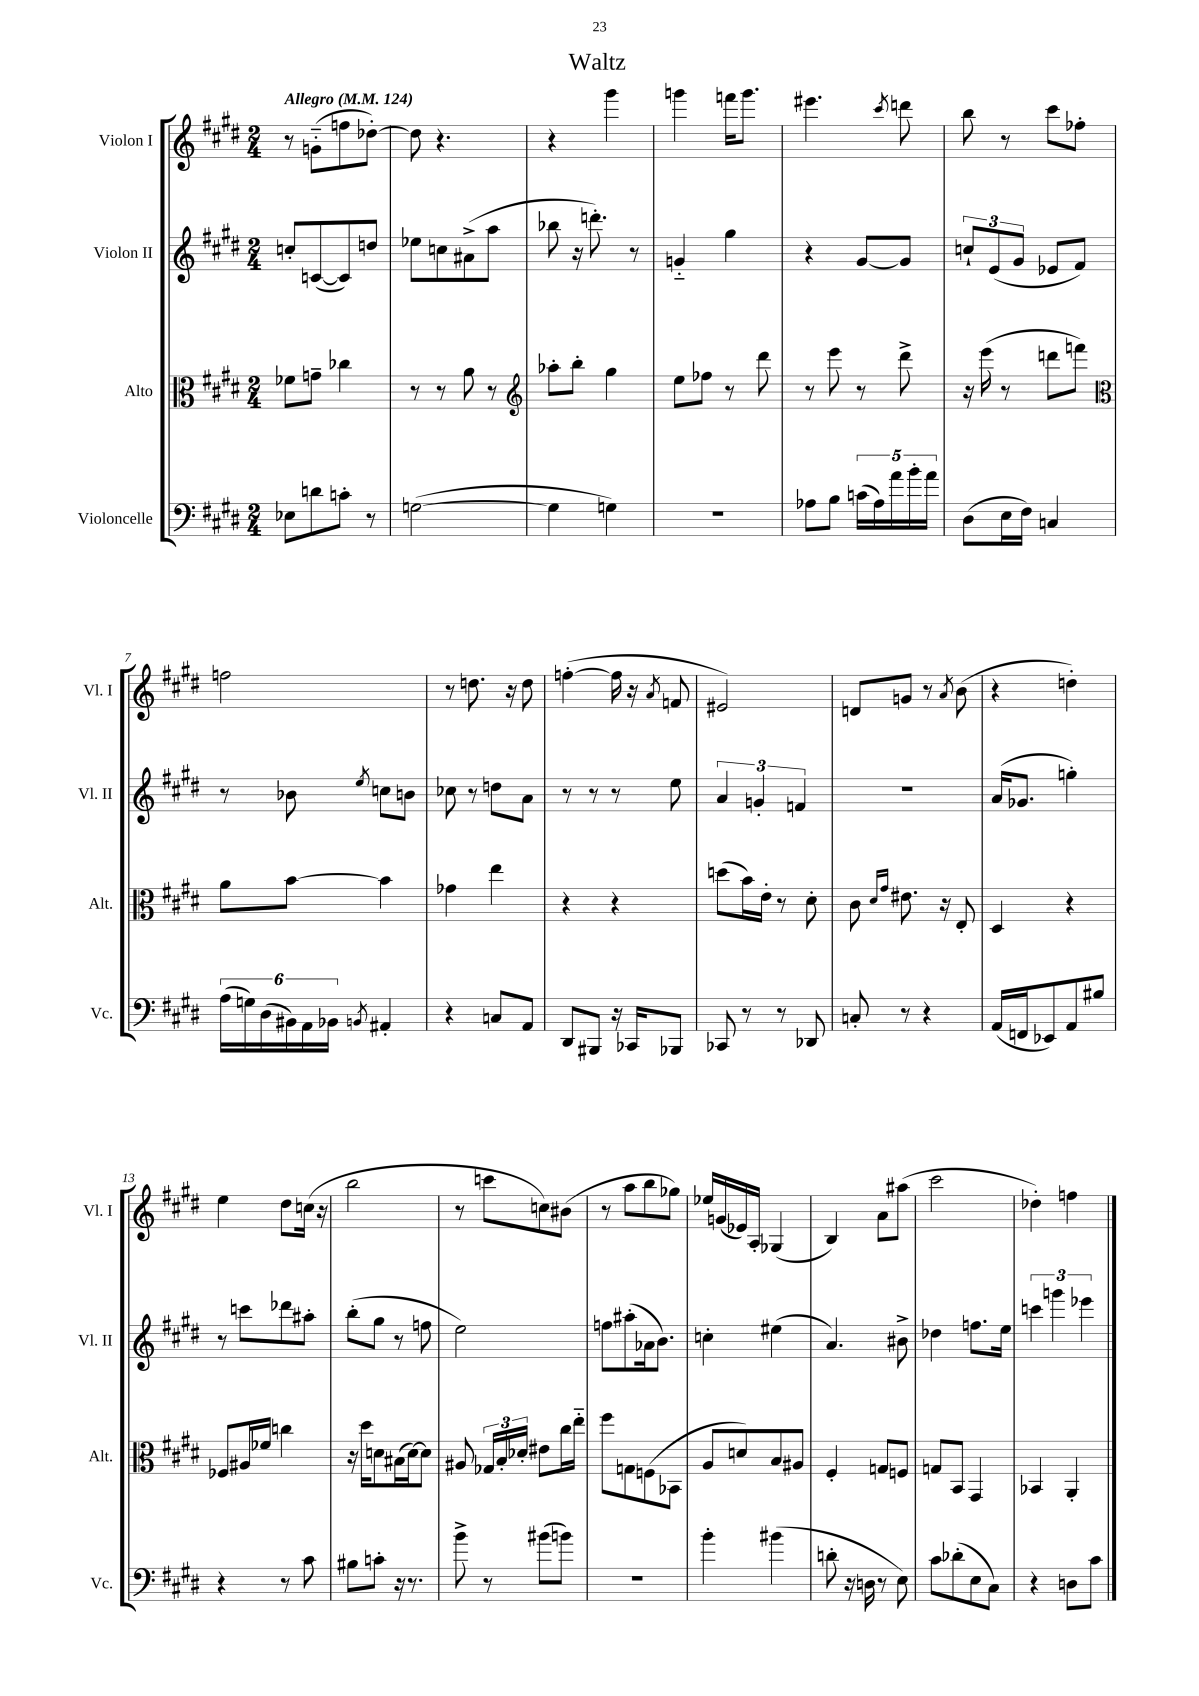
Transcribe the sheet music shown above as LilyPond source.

\header { title = "Waltz" }
<<
\new StaffGroup <<
\new Staff = "s0" \with { instrumentName = "Violon I" shortInstrumentName = "Vl. I" } {
    \clef treble \key e \major \numericTimeSignature \time 2/4 \tempo "Allegro" 4 = 124
    \autoBeamOff r8 g'8[-_( f''8 des''8]~-.) |
    des''8 r4. |
    r4 gis'''4 |
    g'''4 f'''16[ g'''8.] |
    eis'''4. \acciaccatura { cis'''8 } d'''8 |
    b''8 r8 cis'''8[ fes''8]-. |
    f''2 |
    r8 d''8. r16 d''8 |
    f''4~-.( f''16 r16 \acciaccatura { a'8 } f'8 |
    eis'2) |
    d'8[ g'8] r8 \acciaccatura { a'8 } b'8( |
    r4 d''4-.) |
    e''4 dis''8[ c''16]( r16 |
    b''2 |
    r8 c'''8[ c''8) bis'8]( |
    r8 a''8[ b''8 ges''8]) |
    ees''16[ g'16( ees'16) a16]-. ges4( |
    b4) a'8[ ais''8]( |
    cis'''2 |
    des''4-.) f''4 \bar "|." |
}
\new Staff = "s1" \with { instrumentName = "Violon II" shortInstrumentName = "Vl. II" } {
    \clef treble \key e \major \numericTimeSignature \time 2/4
    \autoBeamOff c''8[-. c'8~( c'8) d''8] |
    ees''8[ c''8 ais'8->( a''8] |
    bes''8 r16 d'''8.-.) r8 |
    g'4-_ gis''4 |
    r4 gis'8[~ gis'8] |
    \tuplet 3/2 { c''8[-! e'8( gis'8] } ees'8[ fis'8]) |
    r8 bes'8 \acciaccatura { e''8 } c''8[ b'8] |
    ces''8 r8 d''8[ a'8] |
    r8 r8 r8 e''8 |
    \tuplet 3/2 { a'4 g'4-. f'4 } |
    r2 |
    a'16[( ges'8.] g''4-.) |
    r8 c'''8[ des'''8 ais''8]-. |
    b''8[-.( gis''8] r8 f''8 |
    e''2) |
    f''8[ ais''8-.( aes'16 b'8.]) |
    c''4-. eis''4( |
    a'4.) bis'8-> |
    des''4 f''8.[ e''16] |
    \tuplet 3/2 { c'''4 g'''4 ees'''4 } \bar "|." |
}
\new Staff = "s2" \with { instrumentName = "Alto" shortInstrumentName = "Alt." } {
    \clef alto \key e \major \numericTimeSignature \time 2/4
    \autoBeamOff fes'8[ g'8]-- ces''4 |
    r8 r8 a'8 r8 |
    \clef treble aes''8[-. b''8]-. gis''4 |
    e''8[ fes''8] r8 dis'''8 |
    r8 e'''8 r8 dis'''8-> |
    r16 e'''16( r8 d'''8[ f'''8]) |
    \clef alto a'8[ b'8]~ b'4 |
    ges'4 e''4 |
    r4 r4 |
    d''8[( b'16) e'16]-. r8 dis'8-. |
    cis'8 \grace { dis'16[ gis'16] } eis'8. r16 e8-. |
    dis4 r4 |
    fes8[ ais16 fes'16] c''4 |
    r16 dis''16[ d'8 bis16( d'16~) d'8] |
    ais8 \tuplet 3/2 { ges16[ b16-. des'16]-. } eis'8[ cis''16 e''16]-_ |
    fis''8[ g8 f8( bes,8] |
    a8[ d'8) b8 ais8] |
    fis4-. g8[ f8] |
    g8[ b,8] gis,4 |
    bes,4 a,4-. \bar "|." |
}
\new Staff = "s3" \with { instrumentName = "Violoncelle" shortInstrumentName = "Vc." } {
    \clef bass \key e \major \numericTimeSignature \time 2/4
    \autoBeamOff ees8[ d'8 c'8]-. r8 |
    g2~( |
    g4 g4) |
    R2 |
    aes8[ b8] \tuplet 5/4 { c'16[( aes16) a'16 b'16-. a'16] } |
    dis8[( e16 fis16]) c4 |
    \tuplet 6/4 { a16[( g16) dis16( bis,16) a,16 bes,16] } \acciaccatura { b,8 } ais,4-. |
    r4 c8[ a,8] |
    dis,8[ bis,,8] r16 ces,16[ bes,,8] |
    ces,8 r8 r8 des,8 |
    c8-. r8 r4 |
    a,16[( f,16 ees,8) a,8 bis8] |
    r4 r8 cis'8 |
    bis8[ c'8]-. r16 r8. |
    b'8-> r8 bis'8[( b'8]) |
    R2 |
    b'4-. bis'4( |
    d'8-. r16 d16 r8 e8) |
    cis'8[ des'8-.( e8 cis8]) |
    r4 d8[ cis'8] \bar "|." |
}
>>
>>
